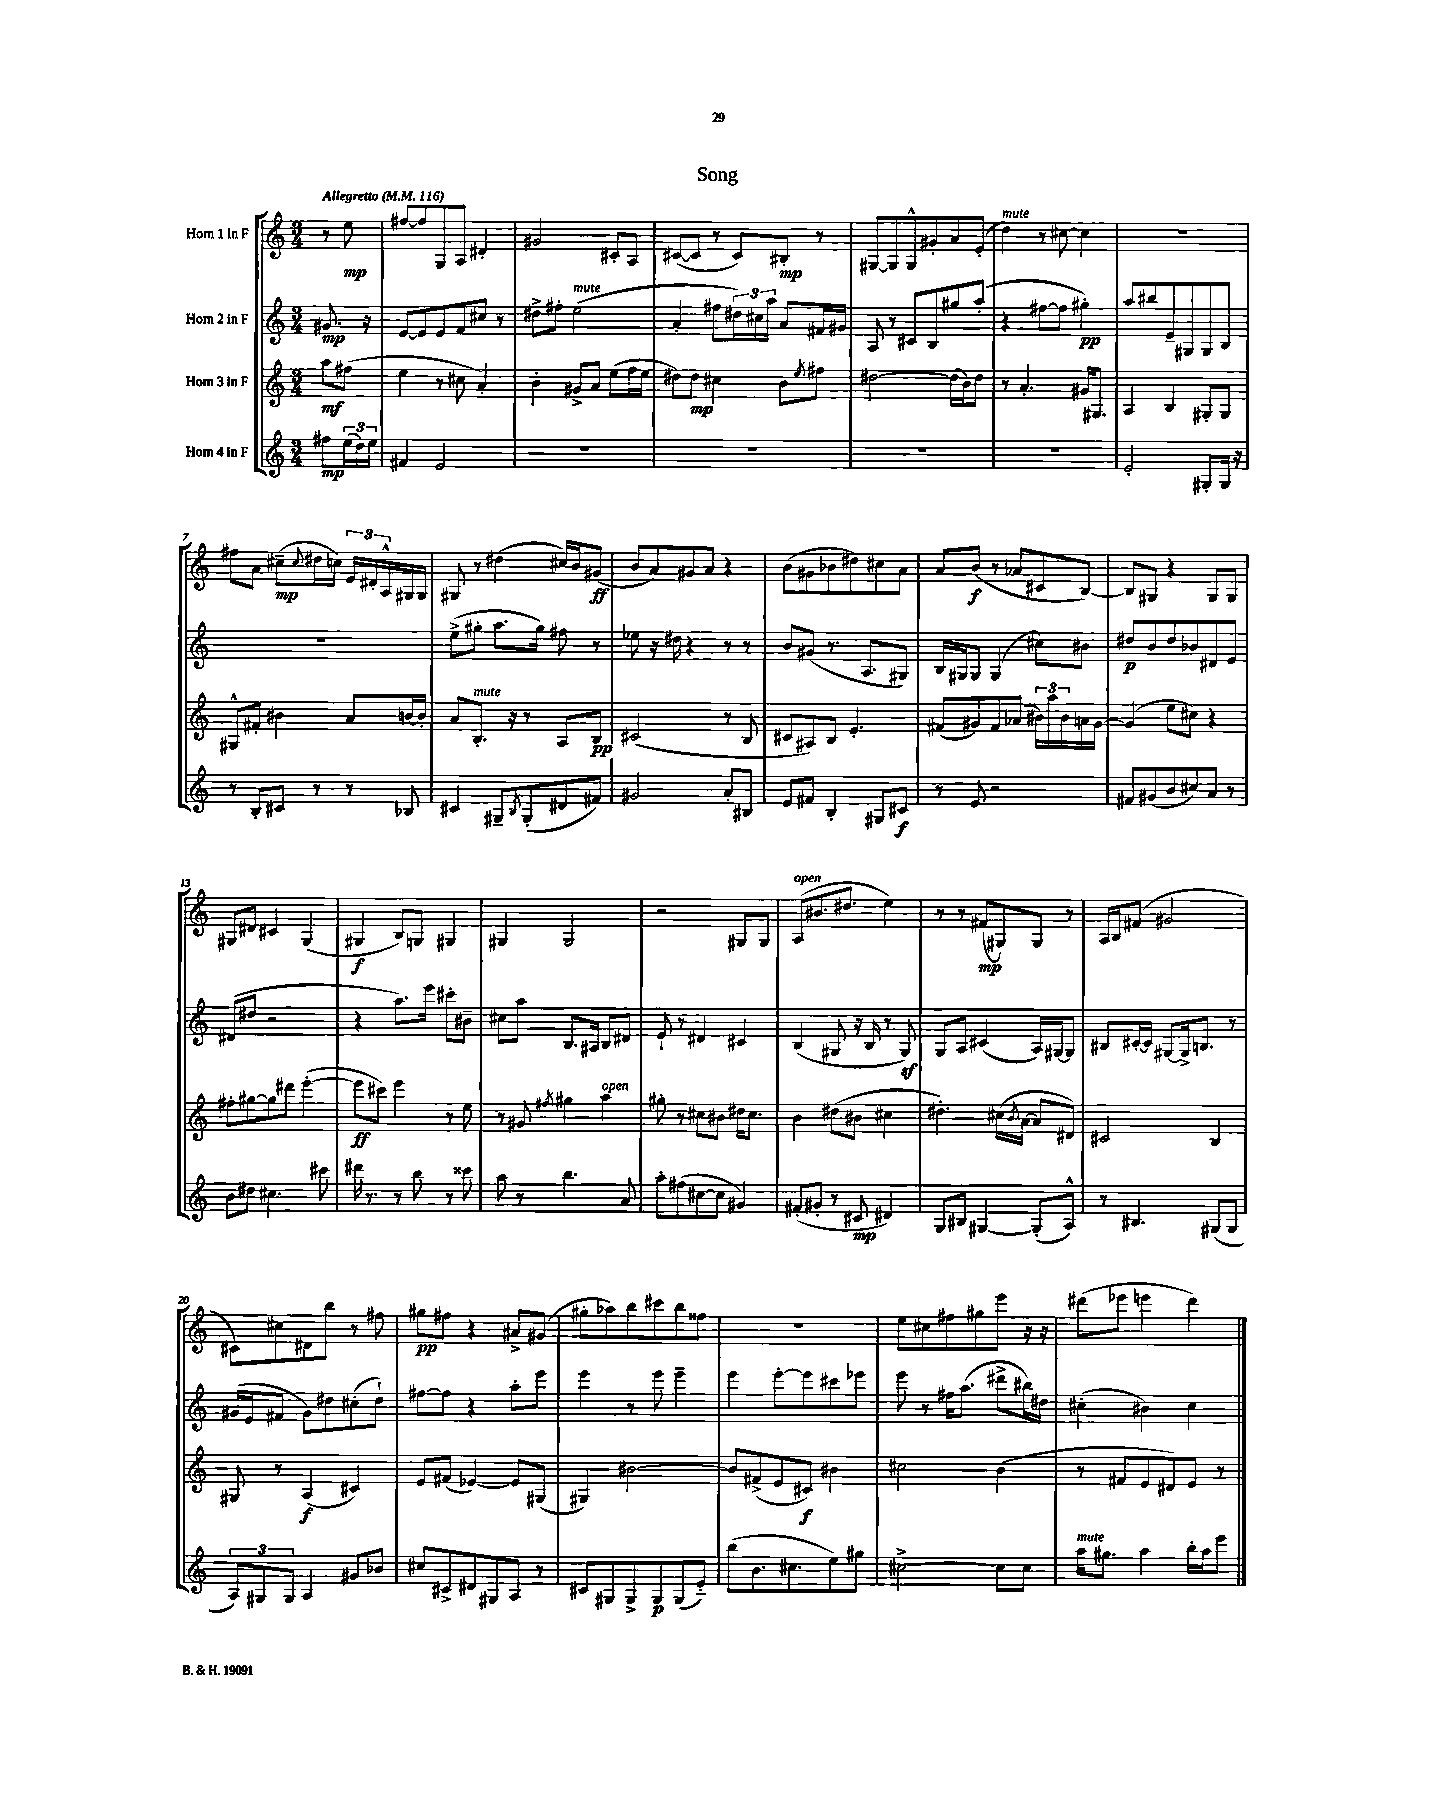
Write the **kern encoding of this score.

**kern	**dynam	**kern	**dynam	**kern	**dynam	**kern	**dynam
*part4	*part4	*part3	*part3	*part2	*part2	*part1	*part1
*staff4	*staff4	*staff3	*staff3	*staff2	*staff2	*staff1	*staff1
*I"Horn 4 in F	*	*I"Horn 3 in F	*	*I"Horn 2 in F	*	*I"Horn 1 in F	*
*clefG2	*	*clefG2	*	*clefG2	*	*clefG2	*
*k[]	*	*k[]	*	*k[]	*	*k[]	*
*M3/4	*	*M3/4	*	*M3/4	*	*M3/4	*
*MM116	*	*MM116	*	*MM116	*	*MM116	*
=	=	=	=	=	=	=	=
!	!	!	!	!	!	!LO:TX:a:B:t=Allegretto	!
8ff#X\L	mp	8aa\L	mf	8.g#X/	mp	8r	.
(24ee\L	.	(8ff#X\J	.	.	.	8ee\	mp
24dd\)	.	.	.	.	.	.	.
.	.	.	.	16r	.	.	.
24ee\JJ	.	.	.	.	.	.	.
=1	=1	=1	=1	=1	=1	=1	=1
4f#X/	.	4ee\	.	[8e/L	.	[8ff#X/L	.
.	.	.	.	8e/]	.	8ff#/]	.
2e/	.	8r	.	8e/	.	8G/	.
.	.	8cc#X\	.	8f/	.	8A/J	.
.	.	4a'/)	.	8cc#X/J	.	4d#X'/	.
.	.	.	.	8r	.	.	.
=2	=2	=2	=2	=2	=2	=2	=2
2.r	.	4b'\	.	8dd#X^\L	.	2g#X/	.
.	.	.	.	8ff#X'\J	.	.	.
!	!	!	!	!LO:TX:a:i:t=mute	!	!	!
.	.	8g#X^/L	.	(2ee\	.	.	.
.	.	8a/J	.	.	.	.	.
.	.	(8ee\L	.	.	.	8c#X'/L	.
.	.	16ff\L	.	.	.	8A/J	.
.	.	16ee\JJ	.	.	.	.	.
=3	=3	=3	=3	=3	=3	=3	=3
2.r	.	8dd#X\L)	.	4a'/	.	([8c#X/L	.
.	.	8dd#\J	mp	.	.	8c#/J]	.
.	.	4cc#X\	.	8ff#X\L	.	8r	.
.	.	.	.	24dd#X\L)	.	8c#/L)	.
.	.	.	.	24cc#X\	.	.	.
.	.	.	.	24aa\JJ	.	.	.
.	.	8b\L	.	8a/L	.	8B#X'/J	mp
.	.	8qee/	.	.	.	.	.
.	.	8ff#X\J	.	16f#X/L	.	8r	.
.	.	.	.	16g#X/JJ	.	.	.
=4	=4	=4	=4	=4	=4	=4	=4
2.r	.	[2dd#X\	.	8A/	.	[8G#X/L	.
.	.	.	.	8r	.	8G#/]	.
.	.	.	.	8c#X/L	.	8G#^^/	.
.	.	.	.	8B/	.	8g#X'/	.
.	.	(16dd#\LL]	.	8gg#X/	.	8a/	.
.	.	16b\J)	.	.	.	.	.
.	.	8dd#\J	.	(8aa'/J	.	(8e'/J	.
=5	=5	=5	=5	=5	=5	=5	=5
!	!	!	!	!	!	!LO:TX:a:i:t=mute	!
2.r	.	8r	.	4r	.	4dd\)	.
.	.	4.a'/	.	.	.	.	.
.	.	.	.	[8ff#X\L	.	8r	.
.	.	.	.	8ff#\J]	.	[8cc#X\	.
.	.	16g#X/KL	.	4gg#X'\)	pp	4cc#\]	.
.	.	8.G#X/J	.	.	.	.	.
=6	=6	=6	=6	=6	=6	=6	=6
2e'/	.	4A/	.	8aa/L	.	2.r	.
.	.	.	.	8bb#X/	.	.	.
.	.	4B/	.	8e~/	.	.	.
.	.	.	.	8G#X/	.	.	.
8G#X'/L	.	8G#X'/L	.	8G#/	.	.	.
16G#/Jk	.	8G#/J	.	8B/J	.	.	.
16r	.	.	.	.	.	.	.
!!LO:LB:g=z
=7	=7	=7	=7	=7	=7	=7	=7
8r	.	8G#X^^/L	.	2.r	.	8ff#X\L	.
8B'/L	.	8f#X'/J	.	.	.	8a\J	.
8c#X/J	.	4b#X\	.	.	.	(8cc#X~\L	mp
.	.	.	.	.	.	8qqcc#/	.
8r	.	.	.	.	.	16dd#X\L	.
.	.	.	.	.	.	16ccn\JJ)	.
8r	.	8a/L	.	.	.	24e/LL	.
.	.	.	.	.	.	24d#X'/	.
.	.	.	.	.	.	24A^^/	.
8B-X/	.	[16bn/L	.	.	.	16G#X/	.
.	.	16b'/JJ]	.	.	.	16G#/JJ	.
=8	=8	=8	=8	=8	=8	=8	=8
4c#X/	.	8a/L	.	(8ee^\L	.	8G#X/	.
!	!	!LO:TX:a:i:t=mute	!	!	!	!	!
.	.	8.B'/J	.	8gg#X'\J	.	8r	.
8G#X~/L	.	.	.	8.aa\L	.	(4dd#X\	.
.	.	16r	.	.	.	.	.
8qB/	.	.	.	.	.	.	.
(8G#'/	.	8r	.	.	.	.	.
.	.	.	.	16gg#\Jk)	.	.	.
8d#X/	.	8A/L	.	8ff#X\	.	16cc#X/LL)	.
.	.	.	.	.	.	16b/J	.
8f#X/J)	.	8B/J	pp	8r	.	(8g#X/J	ff
=9	=9	=9	=9	=9	=9	=9	=9
2g#X/	.	(2c#X/	.	8ee-X\	.	8b/L	.
.	.	.	.	16r	.	8a/)	.
.	.	.	.	16dd#X\	.	.	.
.	.	.	.	4r	.	8g#X/	.
.	.	.	.	.	.	8a/J	.
8a'/L	.	8r	.	8r	.	4r	.
8B#X/J	.	8B/	.	8r	.	.	.
=10	=10	=10	=10	=10	=10	=10	=10
8e/L	.	8c#X/L	.	8b/L	.	(8b\L	.
8f#X/J	.	8A#X/)	.	(8g#X/J	.	8g#X\	.
4B'/	.	8B/J	.	8.r	.	8b-X\	.
.	.	4.e'/	.	.	.	8dd#X\)	.
.	.	.	.	8.A/L	.	.	.
8G#X/L	.	.	.	.	.	8cc#X\	.
8c#X/J	f	.	.	8G#X/J)	.	8a\J	.
=11	=11	=11	=11	=11	=11	=11	=11
8r	.	(8f#X/L	.	16B/LL	.	8a/L	.
.	.	.	.	16G#X/J	.	.	.
8e/	.	8g#X/)	.	8G#/J	.	(8b/J	f
2r	.	8f#/	.	(4G#/	.	8r	.
.	.	(8a-X/J	.	.	.	8a-X/L	.
.	.	24b#X\LL)	.	8cc#X\L)	.	8c#X/	.
.	.	24aa\	.	.	.	.	.
.	.	24b#\	.	.	.	.	.
.	.	16an\	.	8b#X\J	.	[8B/J)	.
.	.	[16g#\JJ	.	.	.	.	.
=12	=12	=12	=12	=12	=12	=12	=12
8f#X/L	.	(4g#/]	.	8dd#X/L	p	8B/L]	.
(8g#X/	.	.	.	8b/	.	8G#X/J	.
8b/	.	8ee\L	.	8dd#/	.	4r	.
8cc#X/)	.	8cc#X\J)	.	8b-X/	.	.	.
8a/J	.	4r	.	8d#X/	.	8G#/L	.
8r	.	.	.	8e/J	.	8G#/J	.
!!LO:LB:g=z
=13	=13	=13	=13	=13	=13	=13	=13
8b\L	.	8ff#X'\L	.	(8d#X/L	.	8G#X/L	.
8dd#X\J	.	[8gg#X\	.	8dd#X/J	.	8d#X/J	.
4.cc#X\	.	8gg#\]	.	2r	.	4c#X/	.
.	.	8ddd#X\J	.	.	.	.	.
.	.	([4eee'\	.	.	.	(4G#/	.
8ccc#X\	.	.	.	.	.	.	.
=14	=14	=14	=14	=14	=14	=14	=14
16ddd#X\	.	8eee\L]	ff	4r	.	4G#X/	f
8.r	.	.	.	.	.	.	.
.	.	8ccc#X\J)	.	.	.	.	.
8r	.	4eee\	.	8.aa\L)	.	8B/L)	.
8bb\	.	.	.	.	.	8Gn/J	.
.	.	.	.	16eee\Jk	.	.	.
8r	.	8r	.	8ccc#X'\L	.	4G#X/	.
8ccc##X\	.	8ee\	.	8b#X~\J	.	.	.
=15	=15	=15	=15	=15	=15	=15	=15
8aa\	.	8r	.	8cc#X\L	.	4G#X/	.
8r	.	8g#X/	.	8aa\J	.	.	.
.	.	8qff#X/	.	.	.	.	.
4.bb\	.	4gg#X\	.	8.B/L	.	2G#/	.
.	.	.	.	16A#X/Jk	.	.	.
!	!	!LO:TX:a:i:t=open	!	!	!	!	!
.	.	4aa\	.	8B/L	.	.	.
8a/	.	.	.	8d#X/J	.	.	.
=16	=16	=16	=16	=16	=16	=16	=16
8aa'\L	.	8gg#X'\	.	8e`/	.	2r	.
(8ff#X\	.	8r	.	8r	.	.	.
[8cc#X\	.	8cc#X\L	.	4d#X/	.	.	.
8cc#\J]	.	8b#X\J	.	.	.	.	.
4g#X/)	.	16dd#X\KL	.	4c#X/	.	8G#X/L	.
.	.	8.cc#\J	.	.	.	.	.
.	.	.	.	.	.	8G#/J	.
=17	=17	=17	=17	=17	=17	=17	=17
!	!	!	!	!	!	!LO:TX:a:i:t=open	!
(8f#X'/L	.	4b\	.	(4B/	.	(8A/L	.
8g#X'/J	.	.	.	.	.	8.b#X/	.
8r	.	(8dd#X\L	.	8G#X/	.	.	.
.	.	.	.	.	.	8.dd#X/J	.
8c#X/	mp	8b#X\J	.	16r	.	.	.
.	.	.	.	16B/	.	.	.
4d#X/)	.	4cc#X\	.	8r	.	4ee\)	.
.	.	.	.	8G#z/)	.	.	.
=18	=18	=18	=18	=18	=18	=18	=18
8G/L	.	4.dd#X'\)	.	8G/L	.	8r	.
8B#X/J	.	.	.	8A/J	.	8r	.
[4G#X/	.	.	.	(4c#X/	.	(8f#X/L	mp
.	.	(16cc#X\LL	.	.	.	8G#X/)	.
.	.	8qb/	.	.	.	.	.
.	.	[16a\JJ	.	.	.	.	.
(8G#'/L]	.	8a/L]	.	16A/LL)	.	8G#/J	.
.	.	.	.	[16G#X/J	.	.	.
8A^^/J)	.	8d#X/J)	.	8G#/J]	.	8r	.
=19	=19	=19	=19	=19	=19	=19	=19
8r	.	2c#X/	.	8B#X/L	.	16A/LL	.
.	.	.	.	.	.	16B/J	.
4.B#X/	.	.	.	[16c#X'/L	.	(8f#X/J	.
.	.	.	.	16c#/JJ]	.	.	.
.	.	.	.	[8G#X/L	.	2g#X/	.
.	.	.	.	16G#^/k]	.	.	.
.	.	.	.	8.Bn/J	.	.	.
(8G#X/L	.	4B/	.	.	.	.	.
8G#/J	.	.	.	8r	.	.	.
!!LO:LB:g=z
=20	=20	=20	=20	=20	=20	=20	=20
12A/L)	.	8G#X/	.	(16g#X/LL	.	8c#X\L)	.
.	.	.	.	16e/J	.	.	.
12G#X/	.	.	.	.	.	.	.
.	.	8r	.	8f#X/J	.	8cc#X\	.
12G#/J	.	.	.	.	.	.	.
4A/	.	(4A/	f	8g#\L)	.	8d#X\	.
.	.	.	.	8dd#X\	.	8bb\J	.
8g#X/L	.	4c#X/)	.	(8cc#X'\	.	8r	.
8b-X/J	.	.	.	8dd#`\J)	.	8ff#X\	.
=21	=21	=21	=21	=21	=21	=21	=21
8cc#X/L	.	8e/L	.	[8ff#X\L	.	8gg#X\L	pp
8c#X^/	.	(8f#X/J	.	8ff#\J]	.	8ff#X\J	.
8d#X/	.	[4e-X/)	.	4r	.	4r	.
8G#X/	.	.	.	.	.	.	.
8A/J	.	8e-/L]	.	8aa'\L	.	8a#X^/L	.
8r	.	(8G#X/J	.	8eee\J	.	(8g#X/J	.
=22	=22	=22	=22	=22	=22	=22	=22
8c#X/L	.	4G#X/)	.	4eee\	.	8gg#X'\L	.
8G#X/	.	.	.	.	.	8aa-X\)	.
8G#^/	.	[2b#X\	.	8r	.	8bb\	.
8G#/	p	.	.	8eee\	.	8ccc#X\	.
(8G#/	.	.	.	4eee~\	.	8bb\	.
8e/J)	.	.	.	.	.	8ff##X\J	.
=23	=23	=23	=23	=23	=23	=23	=23
(8bb\L	.	8b#/L]	.	4eee\	.	2.r	.
8.b\	.	(8f#X^/	.	.	.	.	.
.	.	8e/	.	[8eee'\L	.	.	.
8.cc#X\	.	.	.	.	.	.	.
.	.	8c#X/J)	f	8eee\]	.	.	.
8ee\)	.	4b#X\	.	8ccc#X\	.	.	.
8gg#X\J	.	.	.	8eee-X\J	.	.	.
=24	=24	=24	=24	=24	=24	=24	=24
[2cc#X^\	.	2cc#X\	.	8eee\	.	8ee\L	.
.	.	.	.	8r	.	8cc#X\	.
.	.	.	.	16ff#X\KL	.	8ff#X\	.
.	.	.	.	(8.aa\J	.	.	.
.	.	.	.	.	.	8gg#X\	.
8cc#\L]	.	(4b\	.	8ddd#X^\L	.	8eee\J	.
8cc#\J	.	.	.	16bb#X\L)	.	16r	.
.	.	.	.	16dd#X\JJ	.	16r	.
=25	=25	=25	=25	=25	=25	=25	=25
!LO:TX:a:i:t=mute	!	!	!	!	!	!	!
16aa\KL	.	8r	.	(4cc#X'\	.	(8ddd#X\L	.
8.gg#X\J	.	.	.	.	.	.	.
.	.	8f#X/L	.	.	.	8eee-X\J	.
4aa\	.	8e/	.	4b#X\)	.	4eeen\	.
.	.	8d#X/)	.	.	.	.	.
16bb'\LL	.	8e/J	.	4cc#\	.	4ddd#\)	.
16aa\J	.	.	.	.	.	.	.
8eee\J	.	8r	.	.	.	.	.
==	==	==	==	==	==	==	==
*-	*-	*-	*-	*-	*-	*-	*-
